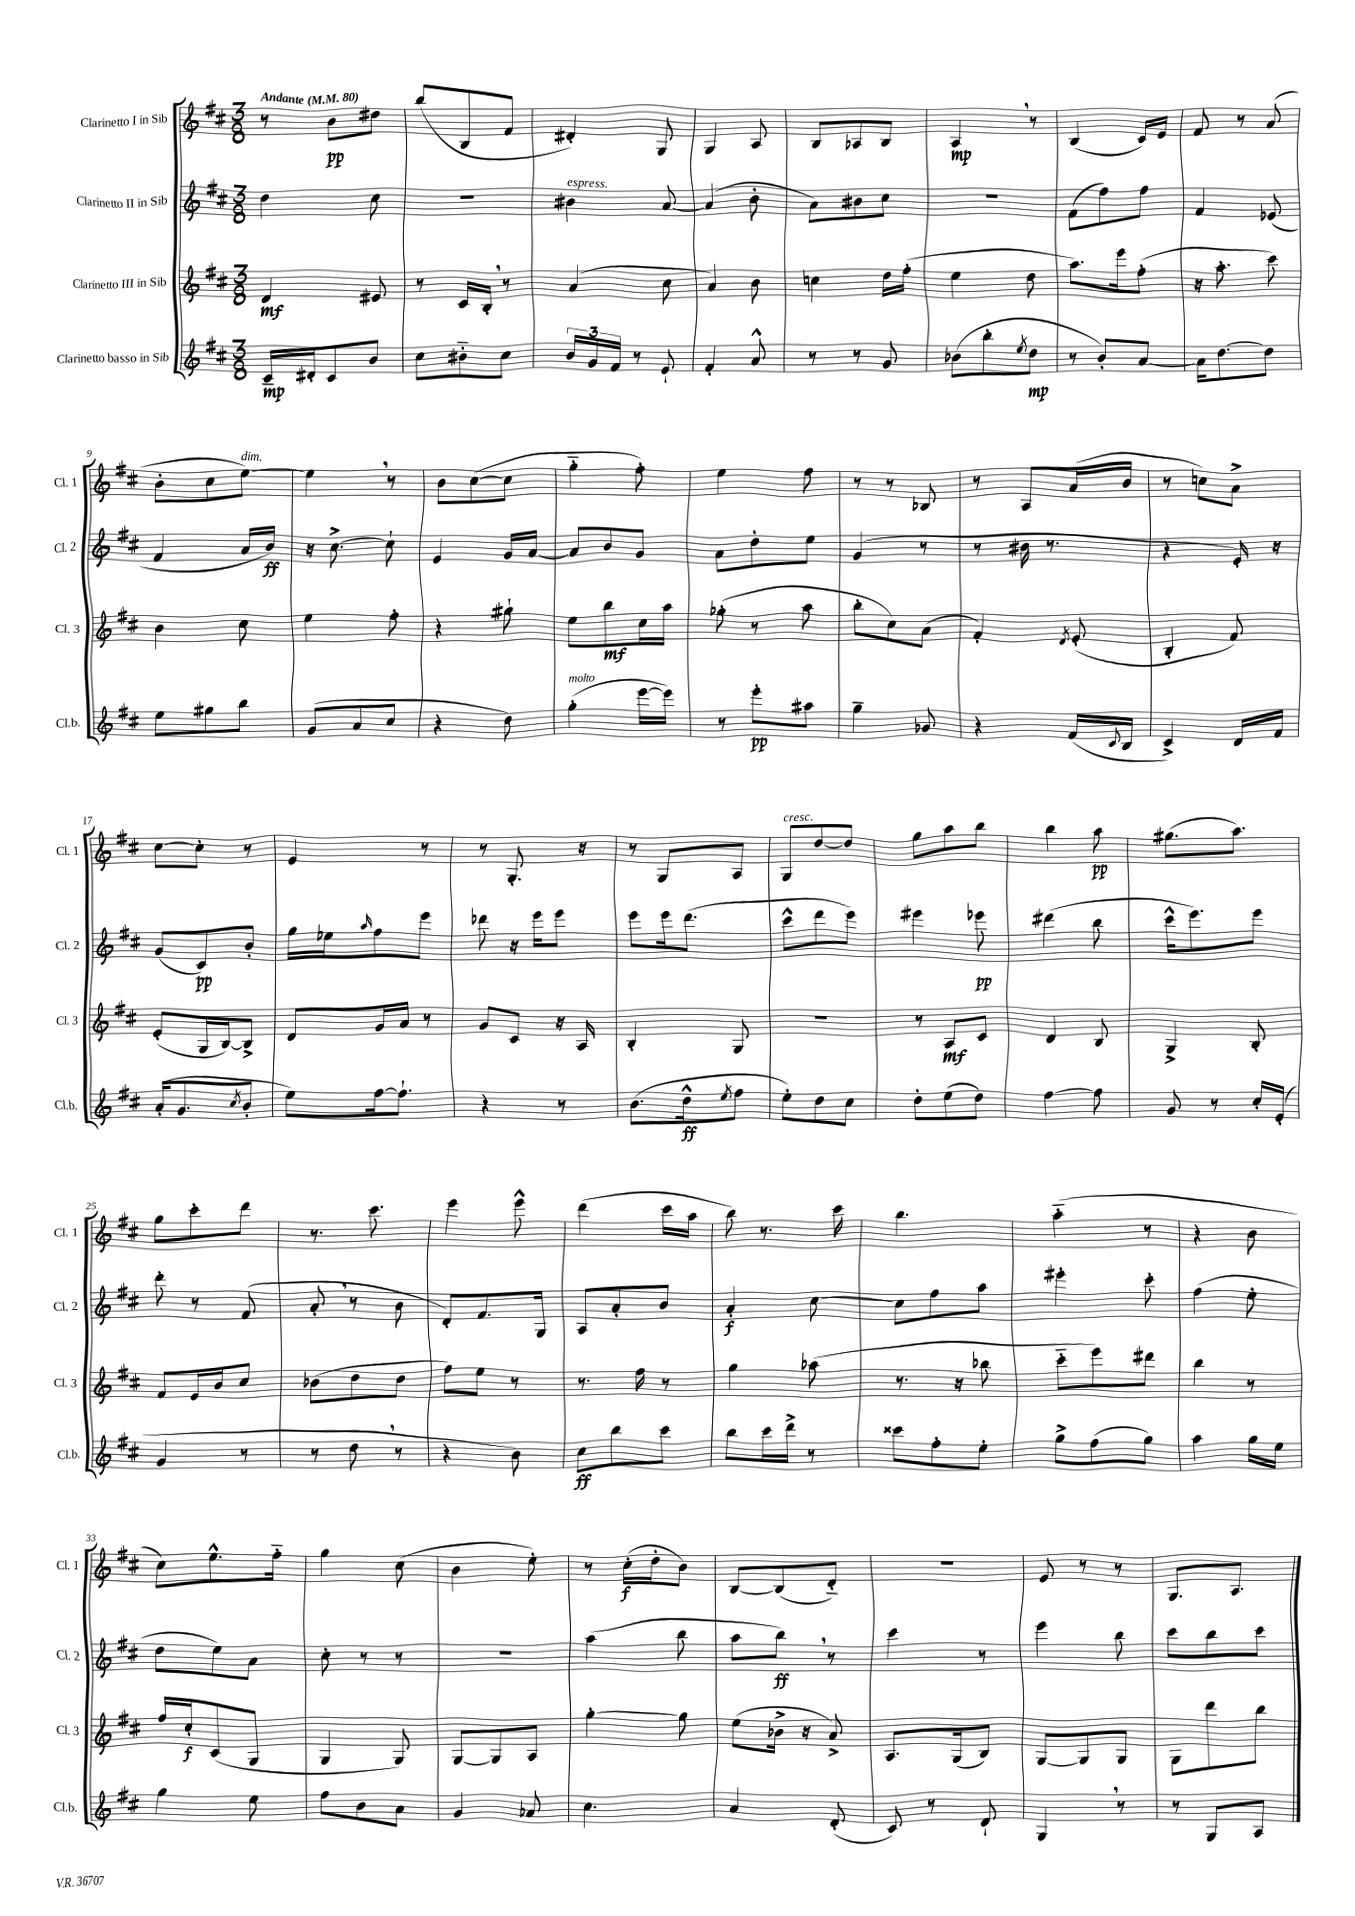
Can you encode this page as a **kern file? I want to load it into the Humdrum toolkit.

**kern	**kern	**kern	**kern
*staff4	*staff3	*staff2	*staff1
*clefG2	*clefG2	*clefG2	*clefG2
*k[f#c#]	*k[f#c#]	*k[f#c#]	*k[f#c#]
*M3/8	*M3/8	*M3/8	*M3/8
*MM80	*MM80	*MM80	*MM80
16c#~	4d	4dd	8r
16d#'	.	.	.
8c#	.	.	8b
8b	8e#	8cc#	8dd#
=	=	=	=
8cc#	8r	4.r	(8bb
8b#'~	16c#	.	8B
.	16B'	.	.
8cc#	8r	.	8f#
=	=	=	=
24b	(4a	4b#	4d#')
24g	.	.	.
24f#	.	.	.
8r	.	.	.
8e`	8cc#	[8a	8G
=	=	=	=
4f#'	4a)	(4a]	4G
8a^^	8b	8b'	8A
=	=	=	=
8r	4cc	8a)	8B
8r	.	8b#	8A-
8g	16dd	8cc#	8B
.	(16ff#'	.	.
=	=	=	=
(8b-	4ee	4.r	4A
8bb'	.	.	.
8qee	.	.	.
8dd	8dd	.	8r
=	=	=	=
8r	8.aa)	(8f#	(4B
8b')	.	8ff#)	.
.	16eee	.	.
[8a	(8ff#'	8ff#	16c#)
.	.	.	16e
=	=	=	=
16a]	16r	4f#	8f#
[8.dd	8.aa'	.	.
.	.	.	8r
8dd]	8ccc#)	(8e-	(8a
=	=	=	=
8ee	4b	4f#	8b'
8gg#	.	.	8cc#
8bb	8cc#	16a	[8ee)
.	.	16b)	.
=	=	=	=
(8g	4ee	16r	4ee]
.	.	[8.cc#^	.
8a	.	.	.
8cc#	8ff#'	8cc#`]	8r
=	=	=	=
4r	4r	4e	8b
.	.	.	([8cc#
8dd)	8gg#`	16g	8cc#]
.	.	[16a	.
=	=	=	=
(4gg'	8ee	8a]	4gg'~
.	8bb	8b	.
[16eee	16cc#	8g	8ff#')
16eee])	16aa	.	.
=	=	=	=
8r	(8gg-'	8a	4ee
8eee'	8r	8dd'	.
8aa#	8aa	8ee	8ff#
=	=	=	=
4gg~	8bb'	(4g	8r
.	8cc#)	.	8r
8g-	(8a	8r	8B-
=	=	=	=
4r	4f#')	8r	8r
.	.	16b#	8A
.	.	8.r	.
.	8qd	.	.
(16f#	(8e'	.	(16a
8qqc#	.	.	.
16B	.	.	16b
=	=	=	=
4c#^)	4B'	4r	8r
.	.	.	8cc)
16d	8f#)	16e')	8a^
16f#	.	16r	.
=	=	=	=
(16a'	(8e'	(8g	[8cc#
8.g	.	.	.
.	16G	8c#)	8cc#']
.	[16B)	.	.
8qcc#	.	.	.
8b'	8B^]	8b'	8r
=	=	=	=
8ee)	8d	16gg	4e
.	.	16ee-	.
.	.	16qqaa	.
[16ff#	16g	8ff#	.
8.ff#`]	16a	.	.
.	8r	8eee	8r
=	=	=	=
4r	8g	8ddd-	8r
.	8c#	16r	8.G'
.	.	16eee	.
8r	16r	8eee	.
.	16A	.	16r
=	=	=	=
(8.b	4B'	8eee	8r
.	.	16eee	8G
16dd^^	.	(8.ddd	.
8qee	.	.	.
8ff#	8G	.	8A
=	=	=	=
8ee')	4.r	8ccc#^^	8G
8dd	.	8ddd	[8dd
8cc#	.	8eee)	8dd]
=	=	=	=
8dd'	8r	4eee#	8gg
(8ee	8A	.	8aa
8dd)	8c#	8eee-	8bb
=	=	=	=
[4ff#	4d	(4ddd#	4bb
8ff#]	8B	8bb	8aa
=	=	=	=
8g	4G^	16ccc#^^	(8.gg#
.	.	8.eee)	.
8r	.	.	.
.	.	.	8.aa)
16cc#'	8B'	8eee	.
(16e'	.	.	.
=	=	=	=
4g	8f#	8ddd'	8gg
.	16e	8r	8ccc#'
.	16b	.	.
8r	8cc#	(8f#	8ddd
=	=	=	=
8r	(8b-	8a'	8.r
8dd	8dd	8r	.
.	.	.	8.ccc#
8r	8dd	8b	.
=	=	=	=
4r	8ff#)	8d')	4eee
.	8ee	8.f#	.
8b)	8r	.	8eee^^
.	.	16G	.
=	=	=	=
8cc#	8.r	8A	(4ddd
8bb	.	8a'	.
.	16ff#	.	.
8ccc#	8r	8b	16ccc#
.	.	.	16aa
=	=	=	=
8bb	4gg	4a'	8bb)
16ccc#	.	.	8.r
16ddd^	.	.	.
8r	(8aa-	[8cc#	.
.	.	.	16ccc#
=	=	=	=
8ccc##	8.r	8cc#]	4.bb
8ff#'	.	8ff#	.
.	16r	.	.
8ee'	8bb-	8aa	.
=	=	=	=
8gg^	8ccc#'~	4eee#'	(4aa'~
(8ff#	8eee)	.	.
8gg)	8ddd#	8ccc#'	8r
=	=	=	=
4aa	4bb	(4ff#	4r
16gg	8r	8ee'	8b
16ee	.	.	.
=	=	=	=
4gg	16ff#	8dd	8cc#)
.	16cc#'	.	.
.	(8c#	8ee)	8.ee^^
8ee	8G	8a	.
.	.	.	16ff#'~
=	=	=	=
8ff#	4G	8cc#'	4gg
8b	.	8r	.
8a	8G)	8r	(8cc#
=	=	=	=
4g	[8G	4.r	4b
.	8G]	.	.
8a-	8A	.	8ee')
=	=	=	=
4.cc#	[4gg'	(4aa	8r
.	.	.	(16cc#'
.	.	.	16dd'
.	8gg]	8bb	8b)
=	=	=	=
4a	(8ee	8aa	[8B
.	16b-^	8bb)	(8B]
.	16r	.	.
(8d'	8a^)	8r	8d'~)
=	=	=	=
8c#)	8.A	4ccc#	4.r
8r	.	.	.
.	(16G	.	.
8d`	8B)	8r	.
=	=	=	=
4G	[8G	4eee	8e
.	8G]	.	8r
8r	8G	8bb	8r
=	=	=	=
8r	8G	8ccc#	8.G
8G	8ddd	8bb	.
.	.	.	8.A
8A	8bb	8ccc#	.
==	==	==	==
*-	*-	*-	*-
